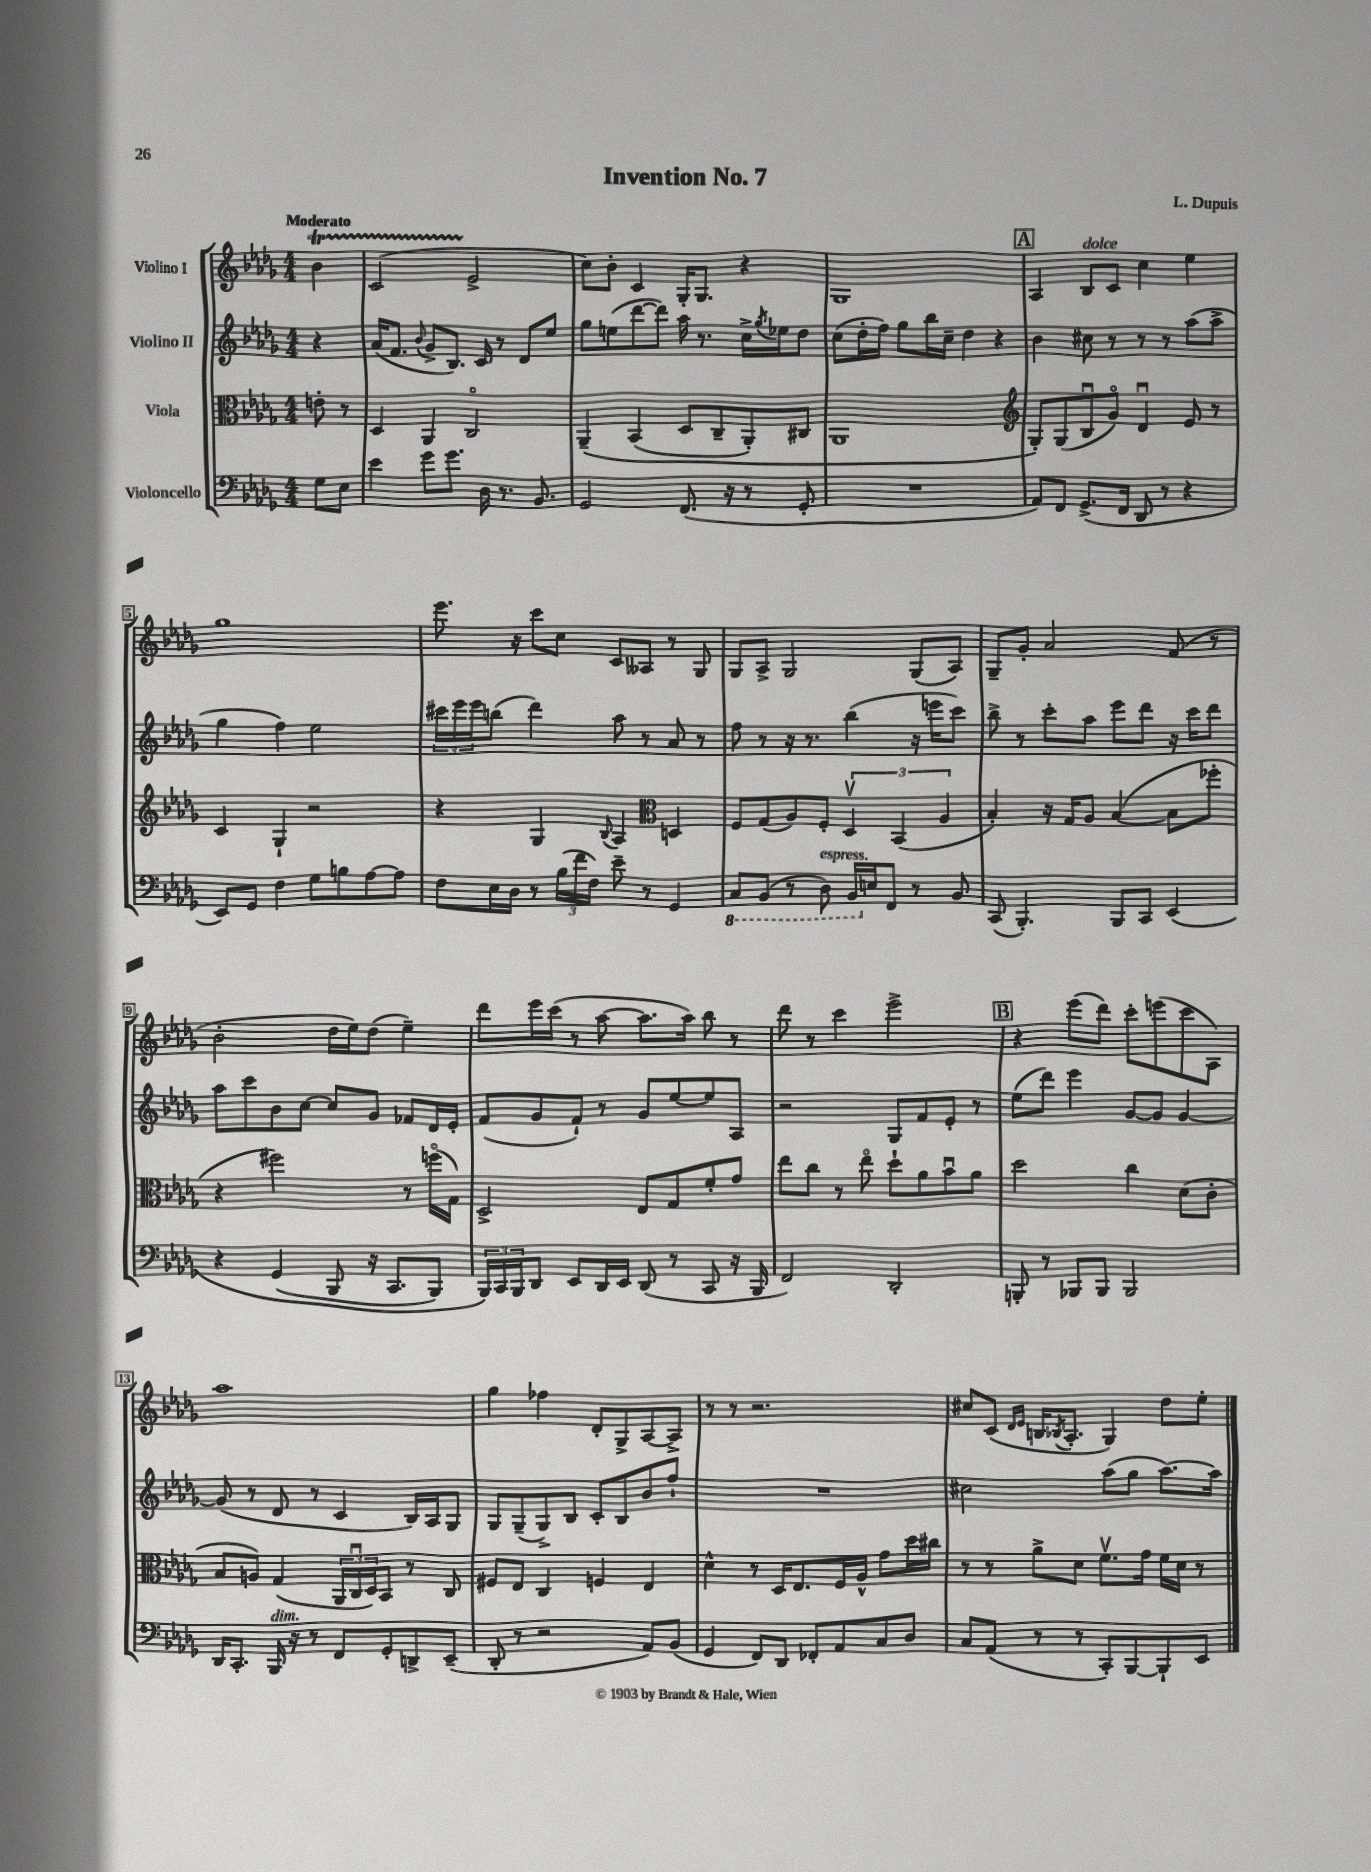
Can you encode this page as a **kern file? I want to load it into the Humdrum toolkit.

**kern	**kern	**kern	**kern
*staff4	*staff3	*staff2	*staff1
*clefF4	*clefC3	*clefG2	*clefG2
*k[b-e-a-d-g-]	*k[b-e-a-d-g-]	*k[b-e-a-d-g-]	*k[b-e-a-d-g-]
*M4/4	*M4/4	*M4/4	*M4/4
8G-	8e'	4r	4b-
8E-	8r	.	.
=	=	=	=
4e-	4D-	(16a-	(2c
.	.	8.f	.
.	.	8qqb-	.
8g-	4AA-	8g-^	.
8.g-	.	8.B-)	.
.	2Co	.	2e-^
16D-	.	16c	.
8.r	.	8r	.
.	.	8d-	.
8.BB-	.	.	.
.	.	8ee-	.
=	=	=	=
2GG-	&(4AA-~	8gg-	8cc)
.	.	(8ee	8b-'
.	(4BB-	[8ddd-	4c
.	.	8ddd-])	.
(8.FF	8D-	16aa-	16G-'
.	.	8.r	8.G-
.	8C~	.	.
16r	.	.	.
8r	8AA-')	16cc^	4r
.	.	8qgg-	.
.	.	16ee-	.
8GG-'	8C#	8dd-	.
=	=	=	=
1r	1AA-	(8cc	1G-
.	.	16dd-'	.
.	.	16ff)	.
.	.	8gg-	.
.	.	16bb-	.
.	.	16cc~	.
.	.	4dd-	.
.	.	4r	.
=	=	=	=
*	*clefG2	*	*
8AA-)	8G-'&)	4b-	4A-
8FF	(8G-	.	.
(8.GG-^	8B-u	8cc#	8B-
.	8g-o)	8r	8c
16FF	.	.	.
8DD-	4d-u	8r	4cc
8r	.	8r	.
4r	8e-	(8aa-	4ee-
.	8r	8aa-^	.
=	=	=	=
8EE-)	4c	4gg-	1gg-
8GG-	.	.	.
4F	4G-`	4ff)	.
8G-	2r	2ee-	.
8B	.	.	.
[8A-	.	.	.
8A-]	.	.	.
=	=	=	=
8F	4r	24ccc#	8.eee-
.	.	24eee-	.
.	.	24eee-	.
16E-	.	(8bb	.
16D-	.	.	16r
8r	4G-	4ddd-)	8ccc
(24B-	.	.	8cc
24f	.	.	.
24F)	.	.	.
.	8qqB-	.	.
8e-~	4A-	8aa-	8c
8r	.	8r	8A--
*	*clefC3	*	*
4GG-	4D	8a-	8r
.	.	8r	8G-
=	=	=	=
8CC	8F	8ff	8G-
(8BBB-	(8G-	8r	8A-^
8r	8A-)	16r	2G-
.	.	8.r	.
8DD-)	8F'	.	.
16BBB-	6D-v	(4bb-	.
16E	.	.	.
8FF	.	.	.
.	(6BB-	.	.
8r	.	16r	(8G-
.	.	16eee	.
.	6A-	.	.
8BB-	.	8ccc)	8A-)
=	=	=	=
(8CC	4B-')	8bb-^	8G-~
4.BBB-')	.	8r	8g-'
.	16r	8ccc'	2a-
.	16G-	.	.
.	8A-	8aa-	.
8BBB-	([4B-	8eee-	.
8CC	.	8ddd-	.
&(4EE-	8B-]	16r	(8f
.	.	16ccc	.
.	8ff-'	8ddd-	8r
=	=	=	=
4r	4r	8aa-	2b-'
.	.	8ccc	.
(4GG-	2ff#)	8b-	.
.	.	[8cc	.
8BBB-	.	8cc]	16dd-
.	.	.	16ee-)
16r	.	8g-	(8dd-
8.CC	.	.	.
.	8r	8f-	4ee-~)
8BBB-)	(16ffo	16d-	.
.	16G-)	16e-'	.
=	=	=	=
24BBB-&)	2D-^	(8f	8ddd-
24CC	.	.	.
24BBB-	.	.	.
8DD-	.	8g-	16eee-
.	.	.	(16ccc
8EE-	.	8f`)	8r
16DD-	.	8r	[8aa-
16EE-	.	.	.
(8DD-	8E-	8g-	8.aa-]
8r	8G-	[8ee-	.
.	.	.	16aa-)
8CC	8f'	8ee-]	8bb-
16r	8g-	8A-	8r
16BBB-	.	.	.
=	=	=	=
2FF)	8ee-	2r	8ddd-
.	8cc	.	8r
.	8r	.	4ccc
.	8ee-o	.	.
2DD-'	8dd-`	8G-	2eee-^
.	8a-	8f	.
.	8b-u	8e-'	.
.	8a-	8r	.
=	=	=	=
8BBB'	2dd-	(8ee-	4r
8r	.	8ddd-)	.
8BBB-	.	4eee-	(8eee-
8BBB-	.	.	8ddd-)
2BBB-	4cc	[8g-	8ccc'
.	.	8g-]	(8eee
.	(8d-	[4g-	8ccc
.	8c'	.	8A-)
=	=	=	=
16DD-	8B-	(8g-]	1aa-
8.CC'	.	.	.
.	8A)	8r	.
16BBB-	(4G-	8d-	.
16r	.	.	.
8r	.	8r	.
8FF	24AA-	4c	.
.	24Cu	.	.
.	24D-)	.	.
8GG-'	8BB-	.	.
8DD^	8r	16B-)	.
.	.	16A-	.
(8EE-~	8C	8G-	.
=	=	=	=
8DD-'	8F#	8G-	4gg-
8r	8E-	(8G-~	.
2r	4C	8G-^)	4ff-
.	.	8B-	.
.	4F	8c'	8d-'
.	.	8B-	8G-^
8AA-)	4E-	8b-	[8A-
(8BB-	.	8ff`	8A-^]
=	=	=	=
4GG-	4d-^^	1r	8r
.	.	.	8r
8FF)	8r	.	2.r
8DD-	16D-	.	.
.	8.E-	.	.
8FF-'	.	.	.
8AA-	16F	.	.
.	16A-^^	.	.
8C	8g-	.	.
8D-	16dd-	.	.
.	16cc#	.	.
=	=	=	=
8C	8r	2cc#	8cc#
(8AA-	8r	.	(8c
.	.	.	16qqd-
.	.	.	16qqe-
8r	8a-^	.	16B
.	.	.	8qB-
.	.	.	8.A-'
8r	8d-	.	.
8CC')	8.fv	(8aa-	4G-)
[8BBB-	.	8gg-	.
.	16g-	.	.
8BBB-`]	16f	[8.aa-)	8dd-
.	16d-	.	.
8EE-	8r	.	8ee-'
.	.	16aa-]	.
==	==	==	==
*-	*-	*-	*-
